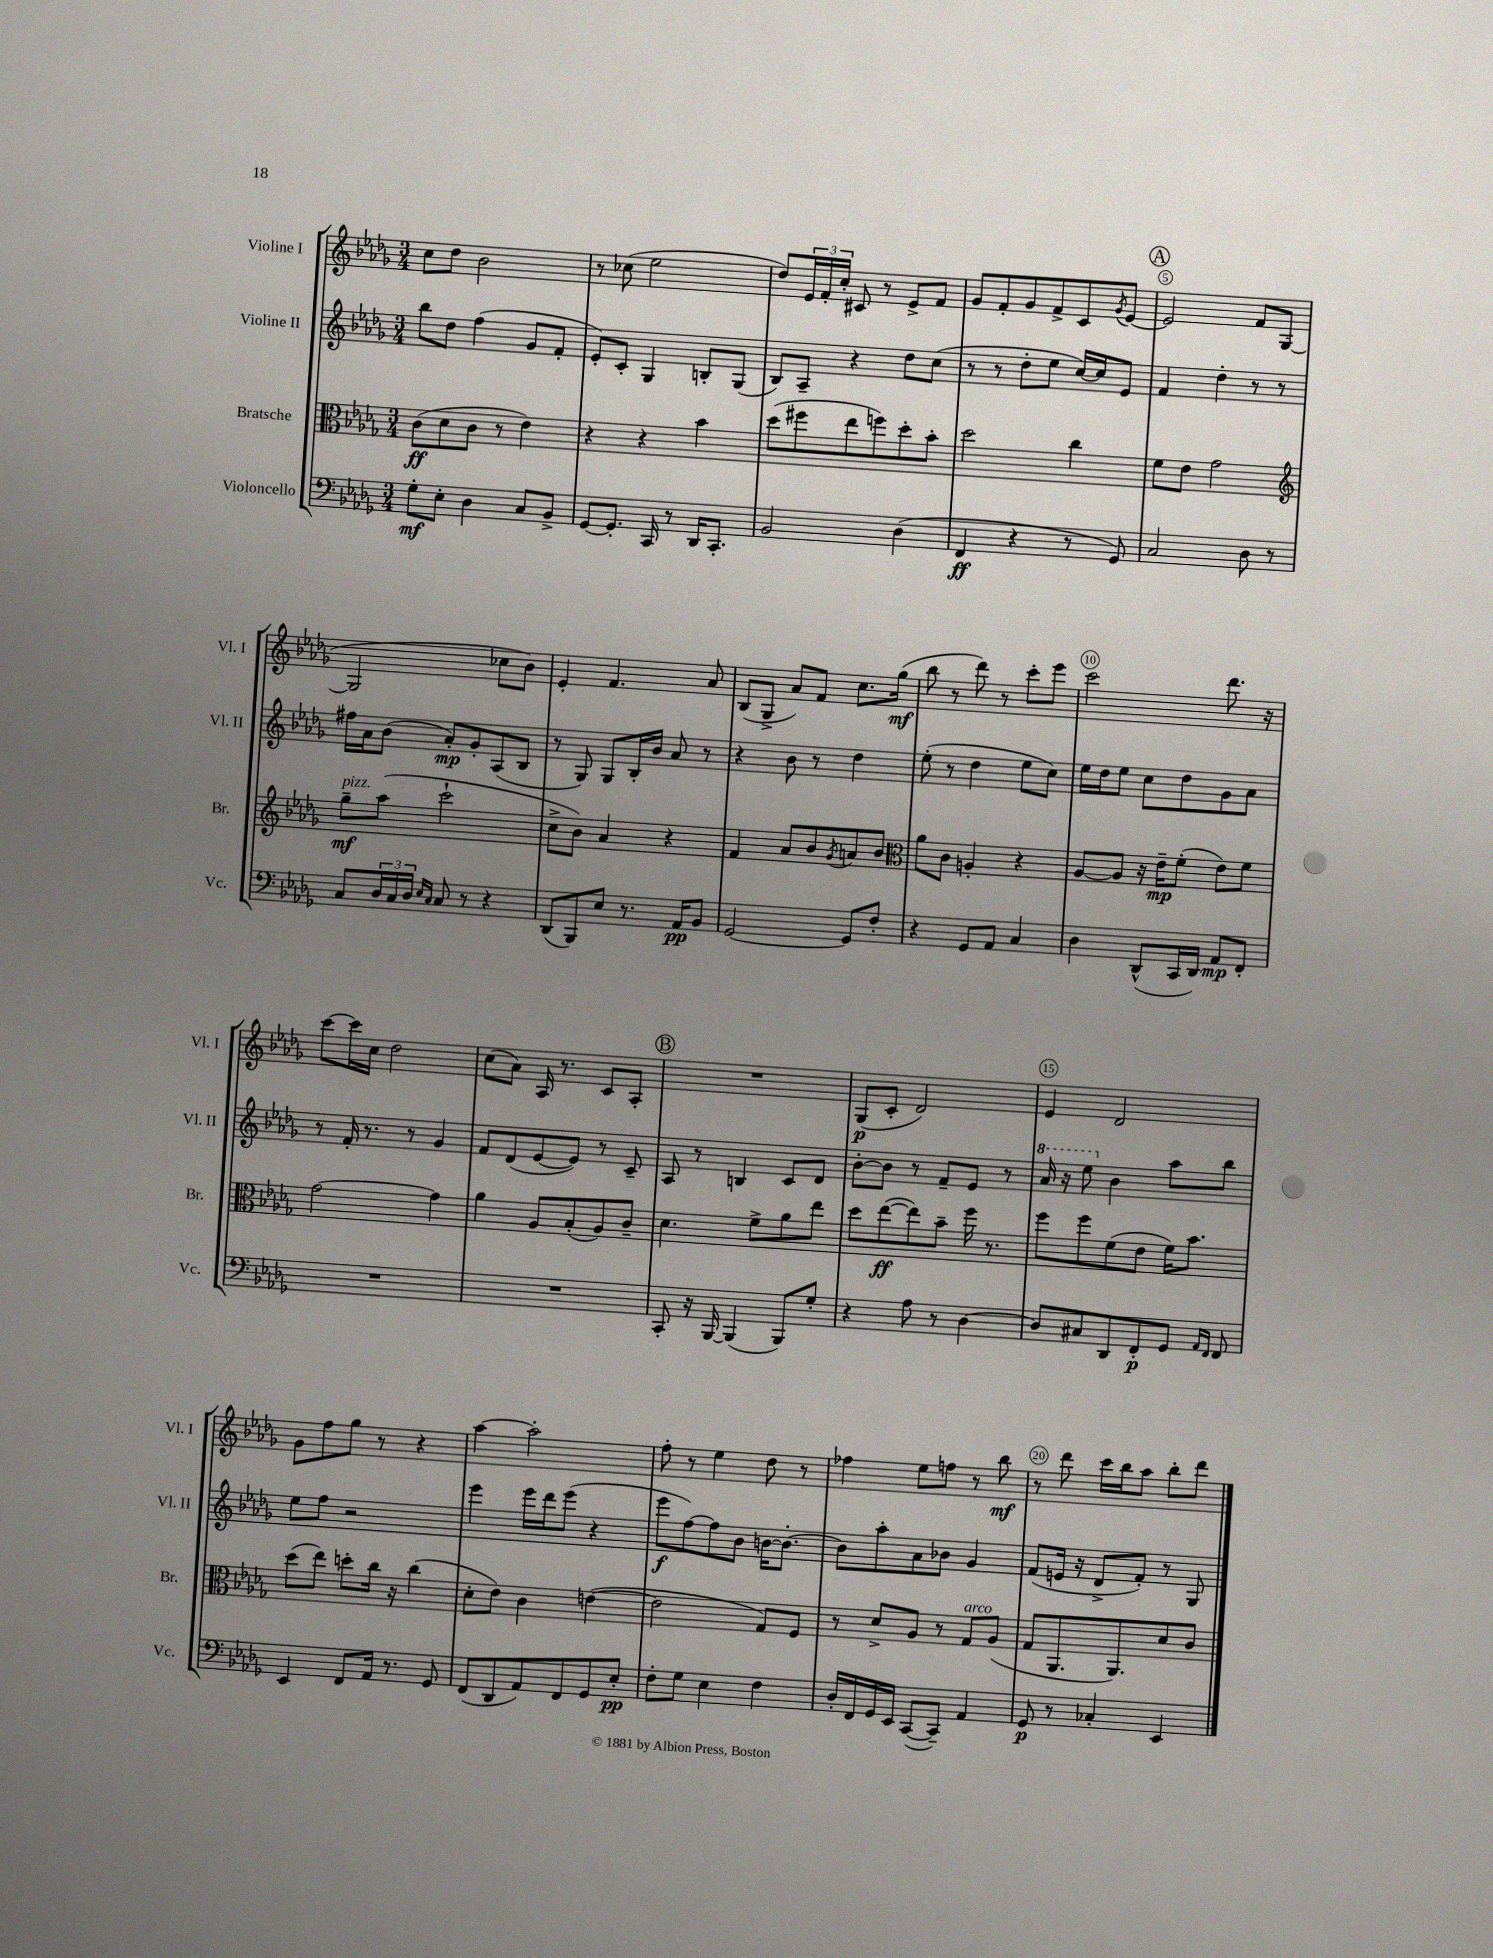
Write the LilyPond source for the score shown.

<<
\new StaffGroup <<
\new Staff = "s0" \with { instrumentName = "Violine I" shortInstrumentName = "Vl. I" } {
    \clef treble \key des \major \numericTimeSignature \time 3/4
    c''8 des''8 bes'2 |
    r8 ces''8( ees''2 |
    des''8) \tuplet 3/2 { ees'16 f'16-. c''16-. } cis'8 r8 ees'8-> f'8 |
    ges'8 f'8-. ges'8 f'8-> c'8 \acciaccatura { ges'8 } ees'8~ |
    \mark \markup { \circle "A" } ees'2 f'8 ges8~( |
    ges2 ces''8 bes'8) |
    ees'4-. f'4. aes'8 |
    bes8( ges8-> aes'8) f'8 c''8. ges''16\mf( |
    bes''8 r8 des'''8) r8 c'''8-. ees'''8 |
    c'''2 des'''8. r16 |
    c'''8~ c'''16 c''16 des''2 |
    c''8( aes'8) aes16 r8. c'8 aes8-. |
    \mark \markup { \circle "B" } R2. |
    ges8\p( c'8-. des'2) |
    ees'4 des'2 |
    ges'8 f''8 ges''8 r8 r4 |
    aes''4~ aes''2-. |
    f''8-. r8 ees''4 des''8 r8 |
    fes''4 ees''8 f''8 r8 bes''8\mf |
    r8 des'''8 c'''16 bes''16 aes''8 bes''8-. des'''8 \bar "|." |
}
\new Staff = "s1" \with { instrumentName = "Violine II" shortInstrumentName = "Vl. II" } {
    \clef treble \key des \major \numericTimeSignature \time 3/4
    bes''8 des''8 f''4( ges'8 f'8-. |
    ees'8-.) c'8-. ges4 b8-. ges8( |
    bes8) aes8-- r4 des''8 c''8( |
    r8 r8 des''8-. ees''8 c''16~) c''16 ees'8 |
    \mark \markup { \circle "A" } f'4 des''4-. r8 r8 |
    fis''16 aes'16 bes'8( aes'8-.\mp) ges'8-. aes8( bes8 |
    r8 ges8) ges8 bes16-. bes'16 aes'8 r8 |
    r4 bes'8 r8 des''4 |
    ees''8-.( r8 des''4 ees''8 c''8) |
    ees''16 des''16 ees''8 c''8 des''8 ges'8 aes'8 |
    r8 f'16-. r8. r8 ges'4 |
    f'8 des'8( ees'8~ ees'8) r8 c'8-- |
    \mark \markup { \circle "B" } aes8 r8 b4 c'8 des'8 |
    bes'8~-. bes'8 r8 f'8-- ees'8 r8 |
    \ottava #1 aes''16 r16 ees'''8 \ottava #0 bes'4 aes''8 bes''8 |
    ees''8 f''8 r2 |
    ees'''4 ees'''16 des'''16 ees'''8( r4 |
    ees'''8\f f''8~) f''8 bes'8 b'16~ b'8.~-. |
    b'8 aes''8-. aes'8 bes'8 ges'4 |
    f'8( e'16 r16 des'8-> f'8-.) r8 ges8 \bar "|." |
}
\new Staff = "s2" \with { instrumentName = "Bratsche" shortInstrumentName = "Br." } {
    \clef alto \key des \major \numericTimeSignature \time 3/4
    c'8\ff( des'8 c'8 r8 ees'4) |
    r4 r4 bes'4 |
    des''8( fis''8 ees''8 f''8) des''8-. bes'8-. |
    des''2 c''4 |
    \mark \markup { \circle "A" } f'8 ees'8 ges'2 |
    \clef treble ges''8--\mf^\markup { \italic "pizz." } aes''8( c'''2-! |
    c''8-> bes'8) aes'4 r4 |
    f'4 aes'8 bes'8 \acciaccatura { ges'8 } a'8 bes'8 |
    \clef alto aes'8 c'8 a4-. r4 |
    aes8~ aes8 r16 ees'16--\mp f'8-.( ees'8) f'8 |
    ges'2~ ges'4 |
    aes'4 aes8 bes8-.( aes8) c'8-- |
    \mark \markup { \circle "B" } des'4. f'8-> aes'8 ees''8 |
    des''8 ees''8~\ff( ees''8) bes'8-- f''16 r8. |
    f''8 f''8 f'8( ees'8 f'16) bes'8. |
    des''8( ees''8) d''8-. c''16 r16 c''4( |
    des'8-. ees'8) c'4 e'4~( |
    e'2 ges8) f8 |
    r8 des'8-> aes8 r8 ges8^\markup { \italic "arco" } aes8( |
    ges8 aes,8. aes,8.) des'8 c'8 \bar "|." |
}
\new Staff = "s3" \with { instrumentName = "Violoncello" shortInstrumentName = "Vc." } {
    \clef bass \key des \major \numericTimeSignature \time 3/4
    ges8-.\mf ees8-. des4 c8 bes,8-> |
    ges,8~ ges,8.-. c,16 r8 des,16 c,8.-. |
    bes,2 des4( |
    f,4\ff r4 r8 ges,8) |
    \mark \markup { \circle "A" } c2 des8 r8 |
    c8 \tuplet 3/2 { des16 c16 des16 } \grace { ees16 c16 } c8 r8 r4 |
    des,8( bes,,8) ees8 r8. aes,16\pp bes,8 |
    ges,2~ ges,8 f8-. |
    r4 ges,8 aes,8 c4 |
    des4 des,8-^( c,16 des,16) aes,8\mp f,8-. |
    R2. |
    R2. |
    \mark \markup { \circle "B" } c,8-. r16 bes,,16~ bes,,4( bes,,8) ges8-. |
    r4 aes8 r8 des4~ |
    des8 cis8 des,8 f,8-.\p ges,8 \grace { aes,16 f,16 } f,8 |
    ees,4 f,8 aes,16 r8. ges,8 |
    f,8( des,8 aes,8) f,8 ges,8 ees8-.\pp |
    f8-. ges8 ees4 f4 |
    des16-. f,16 ges,16 ees,16 c,8~( c,8--) aes,4 |
    ges,8\p r8 ces4-. ees,4 \bar "|." |
}
>>
>>
\layout { \context { \Score \override BarNumber.break-visibility = ##(#f #t #t) barNumberVisibility = #(every-nth-bar-number-visible 5) \override BarNumber.stencil = #(make-stencil-circler 0.1 0.3 ly:text-interface::print) } }
